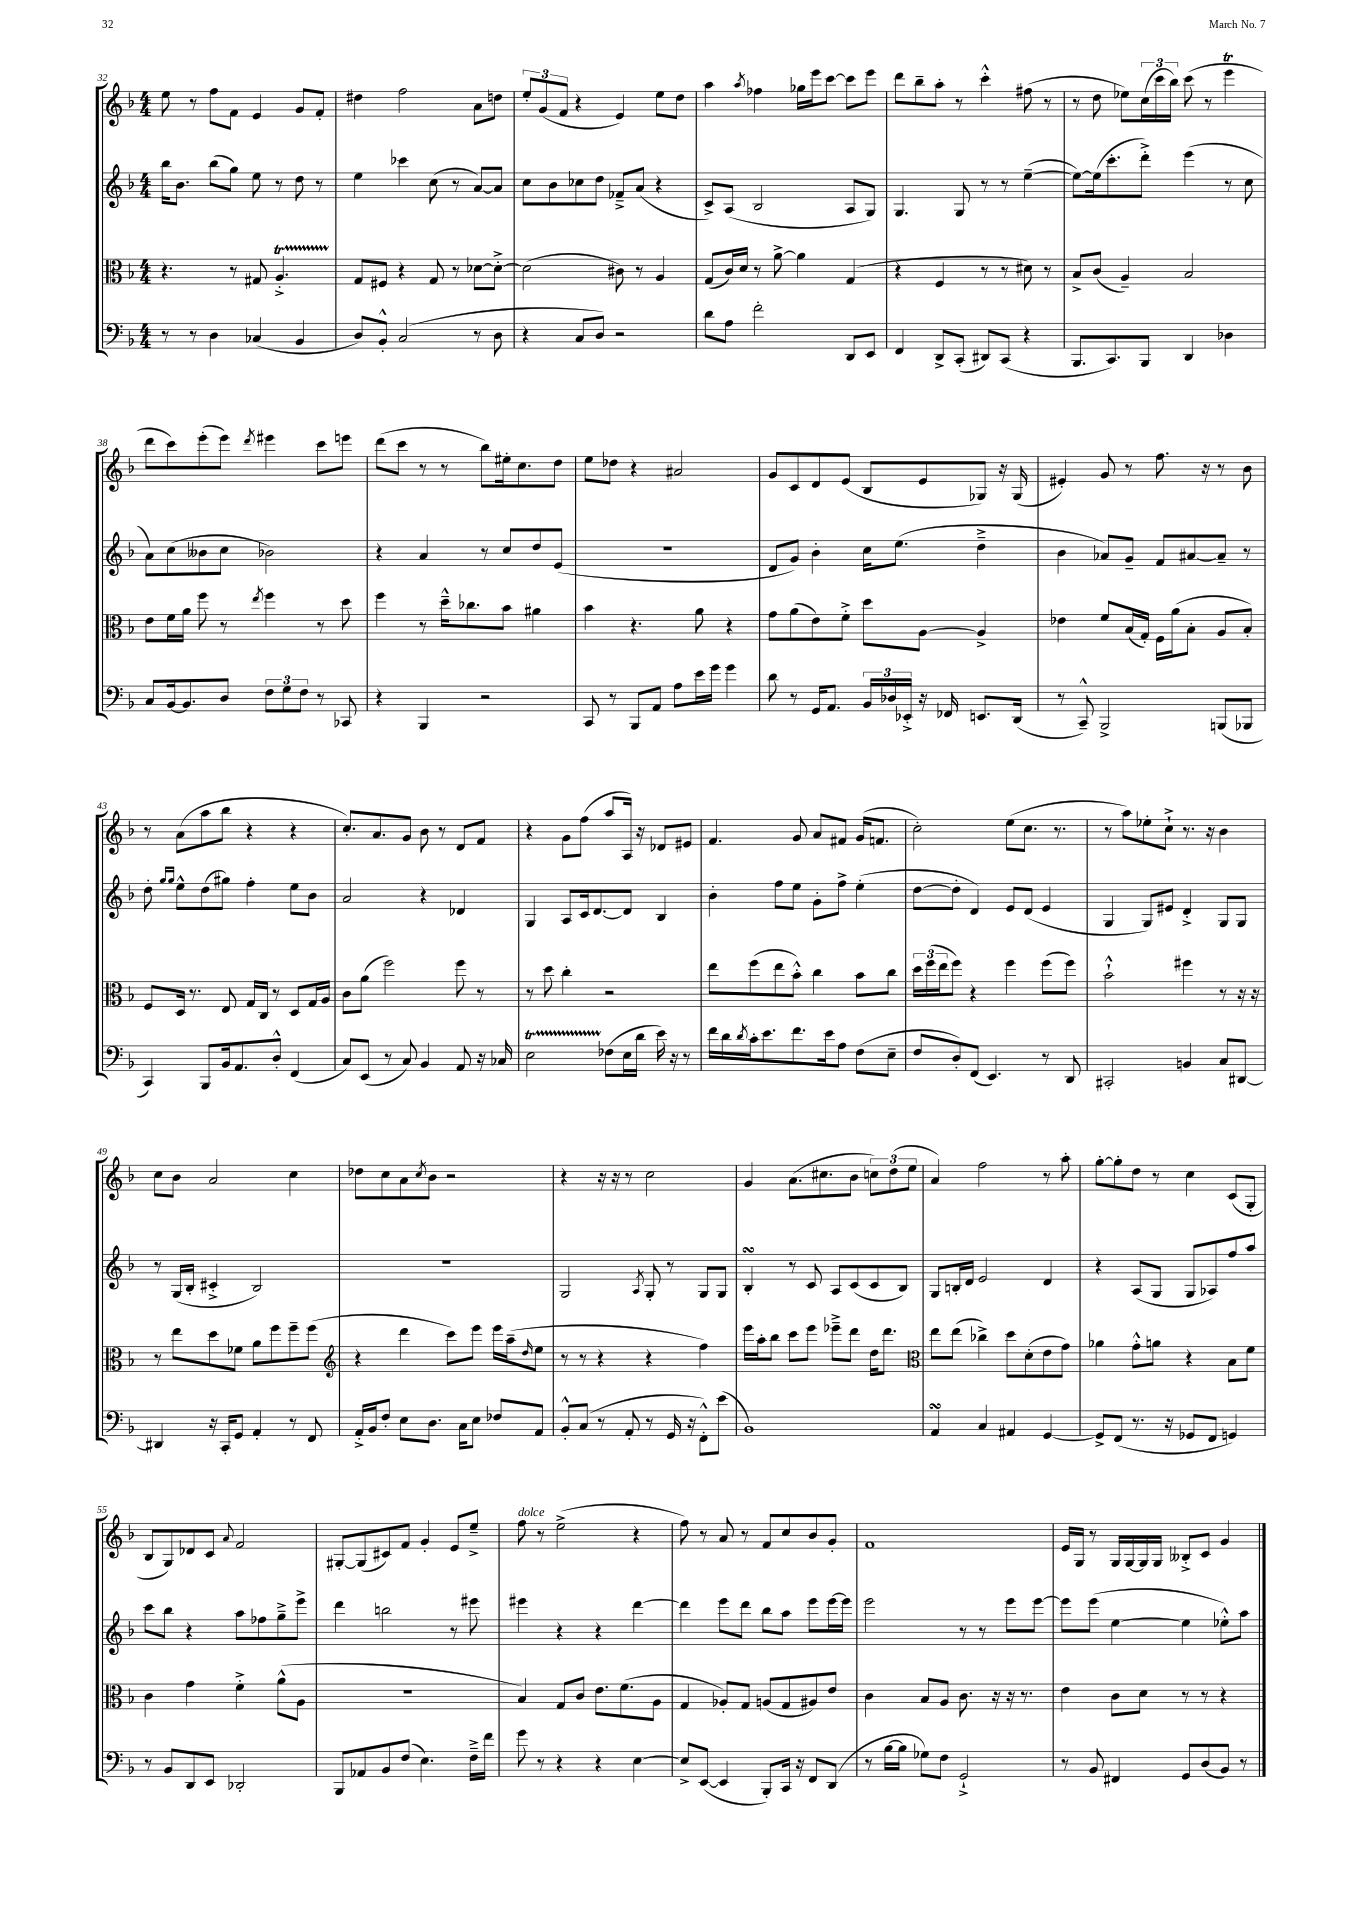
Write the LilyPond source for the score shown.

<<
\new StaffGroup <<
\new Staff = "s0" {
    \clef treble \key f \major \numericTimeSignature \time 4/4
    e''8 r8 f''8 f'8 e'4 g'8 f'8-. |
    dis''4 f''2 a'8 d''8 |
    \tuplet 3/2 { e''8-. g'8( f'8 } r4 e'4) e''8 d''8 |
    a''4 \acciaccatura { a''8 } fes''4 ges''16 e'''16 c'''8~ c'''8 e'''8 |
    d'''8 bes''8-- a''8-. r8 c'''4-.-^ fis''8( r8 |
    r8 d''8 ees''8) \tuplet 3/2 { c''16( c'''16 bes''16) } c'''8( r8 e'''4\trill |
    d'''8 c'''8) e'''8-.( e'''8) \acciaccatura { d'''8 } eis'''4 c'''8 e'''8 |
    d'''8( c'''8 r8 r8 bes''8) eis''16-. c''8. d''8 |
    e''8 des''8 r4 ais'2 |
    g'8 c'8 d'8 e'8( bes8 e'8 ges8) r16 ges16( |
    eis'4-.) g'8 r8 f''8. r16 r8 bes'8 |
    r8 a'8( a''8 bes''8 r4 r4 |
    c''8.-.) a'8. g'8 bes'8 r8 d'8 f'8 |
    r4 g'8 f''8( a''8 a16) r16 des'8 eis'8 |
    f'4. g'8 a'8 fis'8 g'16( f'8. |
    c''2-.) e''8( c''8. r8. |
    r8 a''8) ees''8-. c''8-!-> r8. r16 bes'4 |
    c''8 bes'8 a'2 c''4 |
    des''8 c''8 a'8 \acciaccatura { c''8 } bes'8 r2 |
    r4 r16 r16 r8 c''2 |
    g'4 a'8.( cis''8. bes'8 \tuplet 3/2 { c''8) d''8( e''8 } |
    a'4) f''2 r8 a''8-. |
    g''8~-. g''8-. d''8 r8 c''4 c'8( g8-. |
    bes8 g8) des'8 c'8 \appoggiatura { a'8 } f'2 |
    gis8~-. gis8( cis'8) f'8 g'4-. e'8 e''8---> |
    f''8^\markup { \italic "dolce" } r8 e''2->( r4 |
    f''8) r8 a'8 r8 f'8 c''8 bes'8 g'8-. |
    f'1 |
    e'16 g16 r8 g16 g16~ g16 g16 beses8-.-> c'8 g'4 \bar "|." |
}
\new Staff = "s1" {
    \clef treble \key f \major \numericTimeSignature \time 4/4
    bes''16 bes'8. bes''8( g''8) e''8 r8 d''8 r8 |
    e''4 ces'''4 c''8( r8 a'8~) a'8 |
    c''8 bes'8 ces''8 d''8 fes'8---> a'8( r4 |
    c'8->) a8( bes2 a8 g8) |
    g4. g8 r8 r8 e''4~--( |
    e''8~) e''16( c'''8.-. d'''8-.->) e'''4( r8 c''8 |
    a'8) c''8( beses'8 c''8 bes'2) |
    r4 a'4 r8 c''8 d''8 e'8( |
    R1 |
    d'8 g'8) bes'4-. c''16 e''8.( d''4---> |
    bes'4 aes'8) g'8-- f'8 ais'8~ ais'8-- r8 |
    d''8-. \grace { g''16 g''16 } e''8-^ d''8( gis''8) f''4-. e''8 bes'8 |
    a'2 r4 des'4 |
    g4 a8 c'16 d'8.~ d'8 bes4 |
    bes'4-. f''8 e''8 g'8-. f''8-> e''4-.( |
    d''8~ d''8-. d'4) e'8 d'8( e'4 |
    g4 g8) eis'8 d'4-.-> g8 g8 |
    r8 g16( bes16-. cis'4-.-> bes2) |
    R1 |
    g2 \acciaccatura { a8 } g8-. r8 g8 g8 |
    bes4-.\turn r8 c'8 a8 c'8( c'8 bes8) |
    g8 b16-. d'16 e'2 d'4 |
    r4 a8( g8 g8 aes8) f''8 a''8 |
    c'''8 bes''8 r4 a''8 fes''8 g''8---> e'''8-> |
    d'''4 b''2 r8 eis'''8 |
    eis'''4 r4 r4 d'''4~ |
    d'''4 e'''8 d'''8 bes''8 a''8 e'''8 e'''16~ e'''16 |
    e'''2 r8 r8 e'''8 e'''8~ |
    e'''8 e'''8( e''4~ e''4 ees''8-.-^) a''8 \bar "|." |
}
\new Staff = "s2" {
    \clef alto \key f \major \numericTimeSignature \time 4/4
    r4. r8 gis8 a4.-.->\startTrillSpan |
    g8\stopTrillSpan fis8 r4 g8 r8 des'8~ des'8~-.-> |
    des'2( cis'8) r8 a4 |
    g8( c'16) d'16 r8 a'8~-> a'4 g4( |
    r4 f4 r8 r8 dis'8) r8 |
    bes8-> c'8( a4--) bes2 |
    e'8 f'16 a'16 f''8 r8 \acciaccatura { e''8 } f''4 r8 d''8 |
    f''4 r8 d''16---^ ces''8. bes'8 ais'4 |
    bes'4 r4. a'8 r4 |
    g'8 a'8( e'8) f'8-.-> d''8 a8~ a4-> |
    ees'4 f'8 bes16( g16-.) f16 a'16( bes8-. a8 bes8-.) |
    f8 d16 r8. e8 g16 c16 r8 d8 g16 a16 |
    c'8 a'8( f''2) f''8 r8 |
    r8 d''8 c''4-. r2 |
    e''8 f''8( e''8 bes'8-.-^) c''4 bes'8 c''8 |
    \tuplet 3/2 { d''16 f''16( e''16 } f''8) r4 f''4 f''8( f''8) |
    bes'2-!-^ fis''4 r8 r16 r16 |
    r8 e''8 d''8 fes'8 a'8 f''8 f''8-- f''8( |
    \clef treble r4 d'''4 c'''8) e'''8 e'''16 a''16--( \grace { d''16 } e''8 |
    r8 r8 r4 r4 f''4) |
    e'''16 a''16-. bes''8 c'''8 e'''8 ees'''8---> d'''8 d''16 d'''8. |
    \clef alto e''8 e''8( ces''4->) d''8 d'8-.( e'8 g'8) |
    aes'4 g'8-.-^ a'8 r4 bes8 f'8 |
    c'4 g'4 f'4-.-> a'8-^( a8 |
    R1 |
    bes4) g8 c'8 e'8. f'8.( a8 |
    g4 aes8-.) g8 a8( g8 ais8) e'8 |
    c'4 bes8 a8 c'8. r16 r16 r8. |
    e'4 c'8 d'8 r8 r8 r4 \bar "|." |
}
\new Staff = "s3" {
    \clef bass \key f \major \numericTimeSignature \time 4/4
    r8 r8 d4 ces4( bes,4 |
    d8) bes,8-.-^ c2( r8 d8 |
    r4 c8 d8) r2 |
    d'8 a8 f'2-. d,8 e,8 |
    f,4 d,8-> c,8-.( dis,8) c,8( r4 |
    bes,,8. c,8.) bes,,8 d,4 des4 |
    c8 bes,16~ bes,8. d8 \tuplet 3/2 { f8 g8 f8 } r8 ces,8 |
    r4 bes,,4 r2 |
    c,8 r8 bes,,8 a,8 a8 e'16 g'16 g'4 |
    d'8 r8 g,16 a,8. \tuplet 3/2 { bes,16 des16 ees,16-.-> } r16 fes,16 e,8. d,16( |
    r8 c,8---^) bes,,2-> b,,8( bes,,8 |
    c,4) bes,,8 bes,16 a,8. d8-.-^ f,4( |
    c8) e,8( r8 c8) bes,4 a,8 r16 ces16 |
    e2\startTrillSpan fes8\stopTrillSpan( e16 d'16 e'16) r16 r8 |
    f'16 d'16 \acciaccatura { d'8 } c'16-. e'8. f'8. e'16 a8 f8( e8-- |
    f8 d8-.) f,8( e,4.) r8 d,8 |
    cis,2-. b,4 c8 dis,8~ |
    dis,4 r16 c,16-. g,8 a,4-. r8 f,8 |
    a,16-.-> bes,16 f8-. e8 d8. c16 e8 fes8 a,8 |
    bes,8-.-^ c8( r8 a,8-. r8 g,16 r16 f,8-.-^) e'8( |
    bes,1) |
    a,4\turn c4 ais,4 g,4~ |
    g,8-> f,8( r8. r16 ges,8 f,8 g,4) |
    r8 bes,8 d,8 e,8 des,2-. |
    bes,,8 aes,8 bes,8 f8( e4.) f16---> f'16 |
    g'8 r8 r4 r4 e4~ |
    e8-> e,8~( e,4 bes,,8-.) c,16 r16 f,8 d,8( |
    r8 bes16~ bes16 ges8) f8 g,2-!-> |
    r8 bes,8 fis,4 g,8 d8( bes,8) r8 \bar "|." |
}
>>
>>
\layout { \context { \Score currentBarNumber = #32 } }
